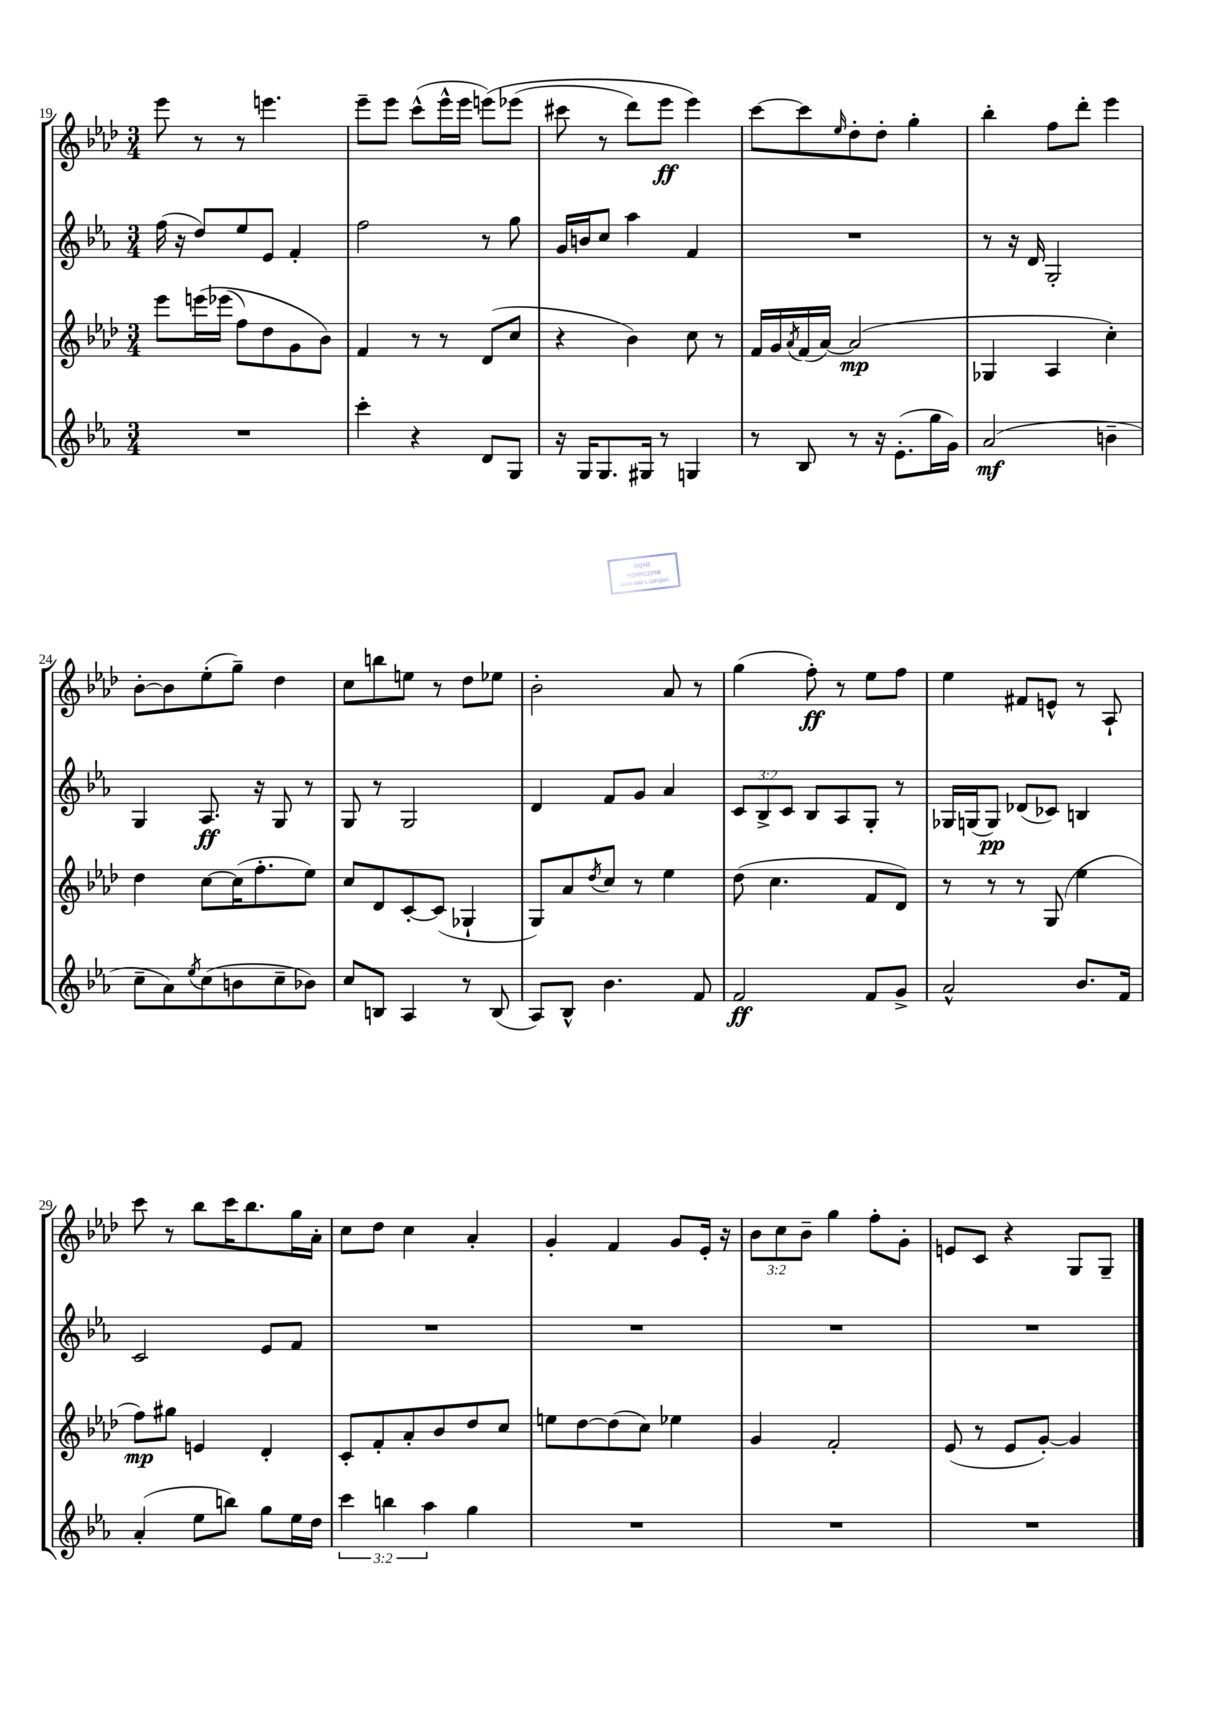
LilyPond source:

<<
\new StaffGroup <<
\new Staff = "s0" {
    \clef treble \key aes \major \numericTimeSignature \time 3/4 \override Staff.TupletNumber.text = #tuplet-number::calc-fraction-text
    ees'''8 r8 r8 e'''4. |
    ees'''8-- ees'''8 c'''8-^( ees'''16-^ ees'''16 e'''8)\( ees'''8( |
    cis'''8 r8 des'''8) ees'''8\ff ees'''4\) |
    c'''8~ c'''8 \grace { ees''16 } des''8-. des''8-. g''4-. |
    bes''4-. f''8 des'''8-. ees'''4 |
    bes'8~-. bes'8 ees''8-.( g''8--) des''4 |
    c''8 b''8 e''8 r8 des''8 ees''8 |
    bes'2-. aes'8 r8 |
    g''4( f''8-.\ff) r8 ees''8 f''8 |
    ees''4 fis'8 e'8-^ r8 aes8-! |
    c'''8 r8 bes''8 c'''16 bes''8. g''16 aes'16-. |
    c''8 des''8 c''4 aes'4-. |
    g'4-. f'4 g'8 ees'16-. r16 |
    \tuplet 3/2 { bes'8 c''8 bes'8-- } g''4 f''8-. g'8-. |
    e'8 c'8 r4 g8 g8-- \bar "|." |
}
\new Staff = "s1" {
    \clef treble \key ees \major \numericTimeSignature \time 3/4 \override Staff.TupletNumber.text = #tuplet-number::calc-fraction-text
    f''16( r16 d''8) ees''8 ees'8 f'4-. |
    f''2 r8 g''8 |
    g'16 b'16 c''8 aes''4 f'4 |
    R2. |
    r8 r16 d'16 g2-. |
    g4 aes8.\ff r16 g8 r8 |
    g8 r8 g2 |
    d'4 f'8 g'8 aes'4 |
    \tuplet 3/2 { c'8 bes8-> c'8 } bes8 aes8 g8-. r8 |
    ges16 g16( g8\pp) des'8( ces'8) b4 |
    c'2 ees'8 f'8 |
    R2. |
    R2. |
    R2. |
    R2. \bar "|." |
}
\new Staff = "s2" {
    \clef treble \key aes \major \numericTimeSignature \time 3/4
    ees'''8 e'''16\( ees'''16( f''8) des''8 g'8 bes'8\) |
    f'4 r8 r8 des'8( c''8 |
    r4 bes'4) c''8 r8 |
    f'16 g'16 \acciaccatura { aes'8 } f'16( aes'16~) aes'2\mp( |
    ges4 aes4 c''4-.) |
    des''4 c''8~ c''16( f''8.-. ees''8) |
    c''8 des'8 c'8~-. c'8( ges4-! |
    g8) aes'8 \acciaccatura { des''8 } c''8 r8 ees''4 |
    des''8( c''4. f'8 des'8) |
    r8 r8 r8 g8( ees''4 |
    f''8\mp) gis''8 e'4 des'4-. |
    c'8-. f'8-. aes'8-. bes'8 des''8 c''8 |
    e''8 des''8~ des''8( c''8) ees''4 |
    g'4 f'2-. |
    ees'8( r8 ees'8 g'8~-.) g'4 \bar "|." |
}
\new Staff = "s3" {
    \clef treble \key ees \major \numericTimeSignature \time 3/4 \override Staff.TupletNumber.text = #tuplet-number::calc-fraction-text
    R2. |
    c'''4-. r4 d'8 g8 |
    r16 g16 g8. gis16 r8 g4 |
    r8 bes8 r8 r16 ees'8.-.( g''16 g'16) |
    aes'2\mf( b'4-- |
    c''8-- aes'8) \acciaccatura { ees''8 } c''8( b'8 c''8-- bes'8) |
    c''8 b8 aes4 r8 b8( |
    aes8) bes8-^ bes'4. f'8 |
    f'2\ff f'8 g'8-> |
    aes'2-^ bes'8. f'16 |
    aes'4-.( ees''8 b''8) g''8 ees''16 d''16 |
    \tuplet 3/2 { c'''4 b''4 aes''4 } g''4 |
    R2. |
    R2. |
    R2. \bar "|." |
}
>>
>>
\layout { \context { \Score currentBarNumber = #19 } }
